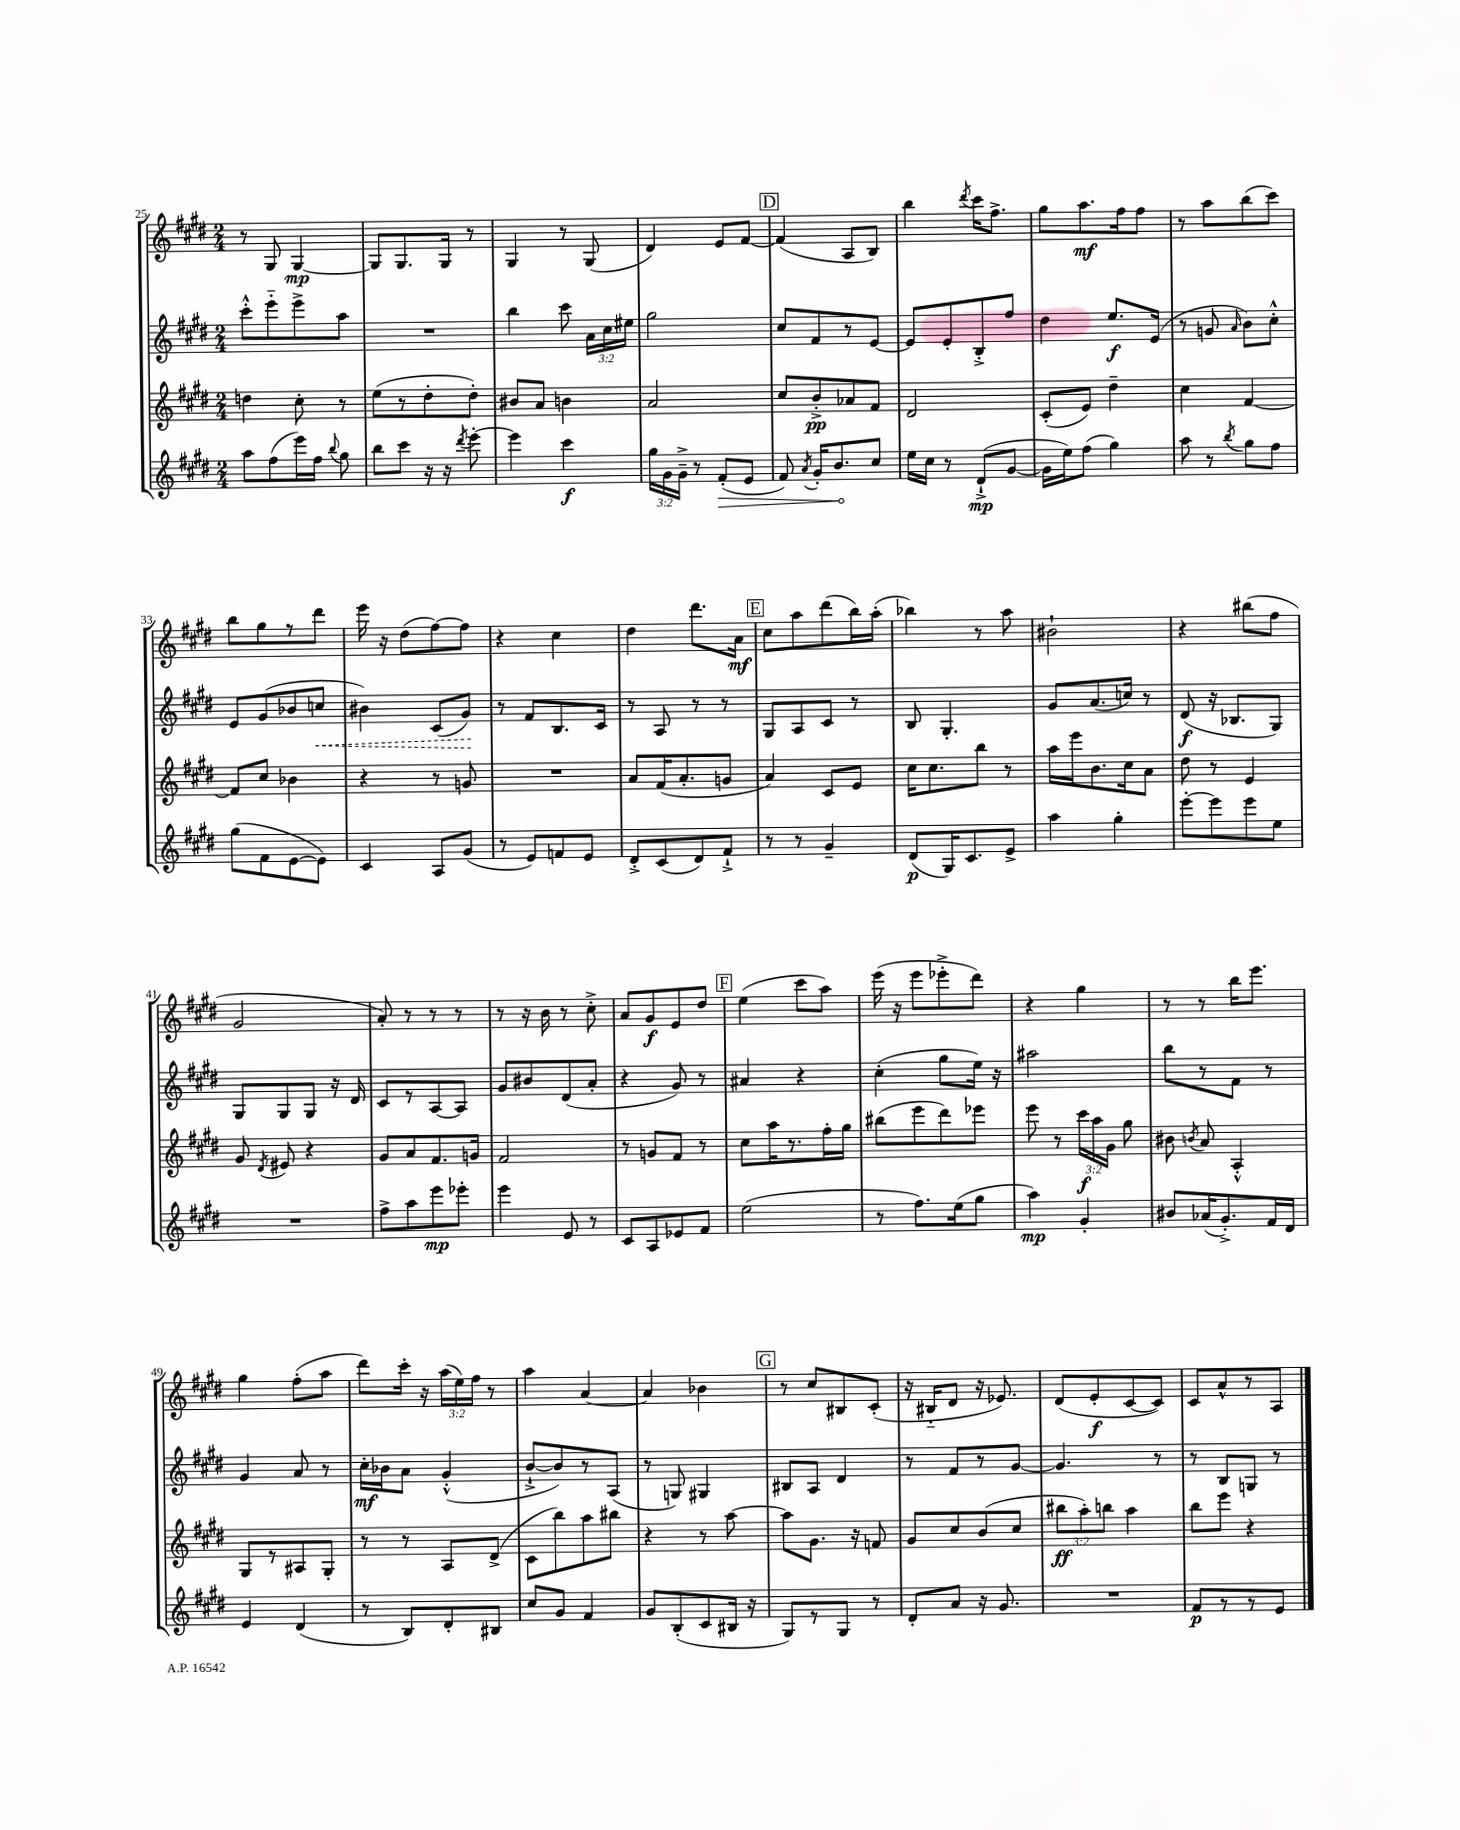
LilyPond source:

<<
\new StaffGroup <<
\new Staff = "s0" {
    \clef treble \key e \major \numericTimeSignature \time 2/4 \override Staff.TupletNumber.text = #tuplet-number::calc-fraction-text
    \autoBeamOff r8 gis8 gis4~\mp |
    gis8[ gis8. gis16] r8 |
    gis4 r8 gis8( |
    dis'4) e'8[ fis'8]~ |
    \mark \markup { \box "D" } fis'4( a8[ b8]) |
    b''4 \acciaccatura { dis'''8 } cis'''16[ fis''8.]-> |
    gis''8[ a''8.\mf fis''16 fis''8] |
    r8 a''8[ b''8( cis'''8]) |
    b''8[ gis''8 r8 dis'''8] |
    e'''16 r16 dis''8[( fis''8~) fis''8] |
    r4 cis''4 |
    dis''4 dis'''8.[ a'16]\mf |
    \mark \markup { \box "E" } cis''8[ a''8 dis'''8( b''16) a''16]-.( |
    bes''4) r8 a''8 |
    bis'2-! |
    r4 bis''8[( fis''8] |
    gis'2 |
    a'8-.) r8 r8 r8 |
    r8 r16 b'16 r8 cis''8-.-> |
    a'8[ gis'8\f e'8 dis''8] |
    \mark \markup { \box "F" } e''4( cis'''8[ a''8]) |
    e'''16( r16 e'''8[ ees'''8-.-> dis'''8]) |
    r4 gis''4 |
    r8 r8 b''16[ e'''8.] |
    gis''4 fis''8[-.( a''8] |
    dis'''8[) cis'''16]-. r16 \tuplet 3/2 { a''16[( e''16) fis''16] } r8 |
    a''4 a'4~ |
    a'4 bes'4 |
    \mark \markup { \box "G" } r8 cis''8[ bis8 cis'8]-.( |
    r16 bis16[-_ dis'8] r16 ees'8.) |
    dis'8[( e'8-.\f cis'8~ cis'8]) |
    cis'8[ a'8-^ r8 a8] \bar "|." |
}
\new Staff = "s1" {
    \clef treble \key e \major \numericTimeSignature \time 2/4 \override Staff.TupletNumber.text = #tuplet-number::calc-fraction-text
    \autoBeamOff cis'''8[-.-^ e'''8-_ e'''8-> a''8] |
    R2 |
    b''4 cis'''8 \tuplet 3/2 { a'16[ cis''16 eis''16] } |
    gis''2 |
    \mark \markup { \box "D" } cis''8[ fis'8 r8 e'8]~ |
    e'8[ e'8-. b8-.-> fis''8] |
    dis''4 e''8.[\f e'16]( |
    r8 g'8 \grace { a'16 } b'8[) cis''8]-.-^ |
    e'8[ gis'8( bes'8 \once \override Hairpin.style = #'dashed-line c''8]\< |
    bis'4) cis'8[( gis'8]\!) |
    r8 fis'8[ b8. cis'16] |
    r8 a8 r8 r8 |
    \mark \markup { \box "E" } gis8[ a8 cis'8] r8 |
    b8 gis4.-. |
    gis'8[ a'8.( c''16]) r8 |
    dis'8\f( r16 bes8.[ gis8]) |
    gis8[ gis8 gis8] r16 dis'16 |
    cis'8[ r8 a8~ a8] |
    gis'8[ bis'8 dis'8( a'8]-. |
    r4 gis'8) r8 |
    \mark \markup { \box "F" } ais'4 r4 |
    cis''4-.( gis''8[ e''16]) r16 |
    ais''2 |
    b''8[ r8 fis'8] r8 |
    gis'4 a'8 r8 |
    cis''16[-.\mf bes'16 a'8] gis'4-.-^( |
    b'8[~-!-> b'8) r8 a8]( |
    r8 g8) gis4 |
    \mark \markup { \box "G" } bis8[ a8] dis'4 |
    r8 fis'8[ r8 gis'8]~ |
    gis'4. r8 |
    r8 b8[ g8] r8 \bar "|." |
}
\new Staff = "s2" {
    \clef treble \key e \major \numericTimeSignature \time 2/4 \override Staff.TupletNumber.text = #tuplet-number::calc-fraction-text
    \autoBeamOff d''4 cis''8-. r8 |
    e''8[( r8 dis''8-. dis''8]-.) |
    bis'8[ a'8] b'4 |
    a'2 |
    \mark \markup { \box "D" } cis''8[ b'8-.->\pp aes'8 fis'8] |
    dis'2 |
    cis'8[-.( e'8]) dis''4-- |
    cis''4 fis'4~ |
    fis'8[ cis''8] bes'4 |
    r4 r8 g'8 |
    R2 |
    a'8[ fis'16( a'8.-. g'8] |
    \mark \markup { \box "E" } a'4) cis'8[ e'8] |
    cis''16[ cis''8. b''8] r8 |
    a''16[ e'''16 b'8. cis''16 a'8] |
    dis''8 r8 e'4 |
    gis'8 \acciaccatura { dis'8 } eis'8 r4 |
    gis'8[ a'8 fis'8. g'16] |
    fis'2 |
    r8 g'8[ fis'8] r8 |
    \mark \markup { \box "F" } cis''8[ a''16 r8. fis''16-. gis''16] |
    bis''8[( e'''8 dis'''8) ees'''8] |
    e'''8 r8 \tuplet 3/2 { cis'''16[\f a''16 gis'16] } gis''8 |
    bis'8 \acciaccatura { b'8 } a'8 a4-.-^ |
    gis8[ r8 ais8 gis8]-. |
    r8 r8 a8[ dis'8]->( |
    cis'8[ b''8) a''8 bis''8] |
    r4 r8 a''8~ |
    \mark \markup { \box "G" } a''8[ gis'8.] r16 f'8 |
    gis'8[ cis''8 b'8( cis''8] |
    \tuplet 3/2 { bis''8[\ff a''8-.) b''8] } a''4 |
    b''8[ e'''8] r4 \bar "|." |
}
\new Staff = "s3" {
    \clef treble \key e \major \numericTimeSignature \time 2/4 \override Staff.TupletNumber.text = #tuplet-number::calc-fraction-text
    \autoBeamOff a''8[ fis''8( e'''16) fis''16] \appoggiatura { b''8 } gis''8 |
    b''8[ cis'''8] r16 r16 \acciaccatura { dis'''8 } e'''8~-. |
    e'''4 cis'''4\f |
    \tuplet 3/2 { gis''16[ gis'16 gis'16]---> } r8 \once \override Hairpin.circled-tip = ##t fis'8[-.\>( e'8] |
    \mark \markup { \box "D" } fis'8) \acciaccatura { a'8 } gis'16[-. b'8.\! cis''8] |
    e''16[ cis''16] r8 dis'8[-!->\mp( gis'8]~ |
    gis'16[ e''16) fis''8]( gis''4) |
    a''8 r8 \acciaccatura { b''8 } gis''8[ fis''8] |
    gis''8[( fis'8 e'8~ e'8]) |
    cis'4 a8[ gis'8]( |
    r8 e'8[) f'8 e'8] |
    dis'8[-.-> cis'8( dis'8) fis'8]-!-> |
    \mark \markup { \box "E" } r8 r8 gis'4-- |
    dis'8[\p( gis16) cis'8. e'8]-> |
    a''4 gis''4-. |
    e'''8[~-. e'''8 e'''8 e''8] |
    R2 |
    fis''8[-> a''8 e'''8\mp ees'''8]-. |
    e'''4 e'8 r8 |
    cis'8[ a8 ees'8 fis'8] |
    \mark \markup { \box "F" } e''2( |
    r8 fis''8.[) e''16( gis''8] |
    a''4\mp) gis'4-. |
    bis'8[ aes'16( gis'8.-.->) fis'16 dis'16] |
    e'4 dis'4( |
    r8 b8[) dis'8-. bis8] |
    cis''8[ gis'8] fis'4 |
    gis'8[ b8-.( cis'8 bis16] r16 |
    \mark \markup { \box "G" } gis8[) r8 gis8] r8 |
    dis'8[-. a'8] r16 gis'8. |
    R2 |
    fis'8[\p r8 r8 e'8] \bar "|." |
}
>>
>>
\layout { \context { \Score currentBarNumber = #25 } }
